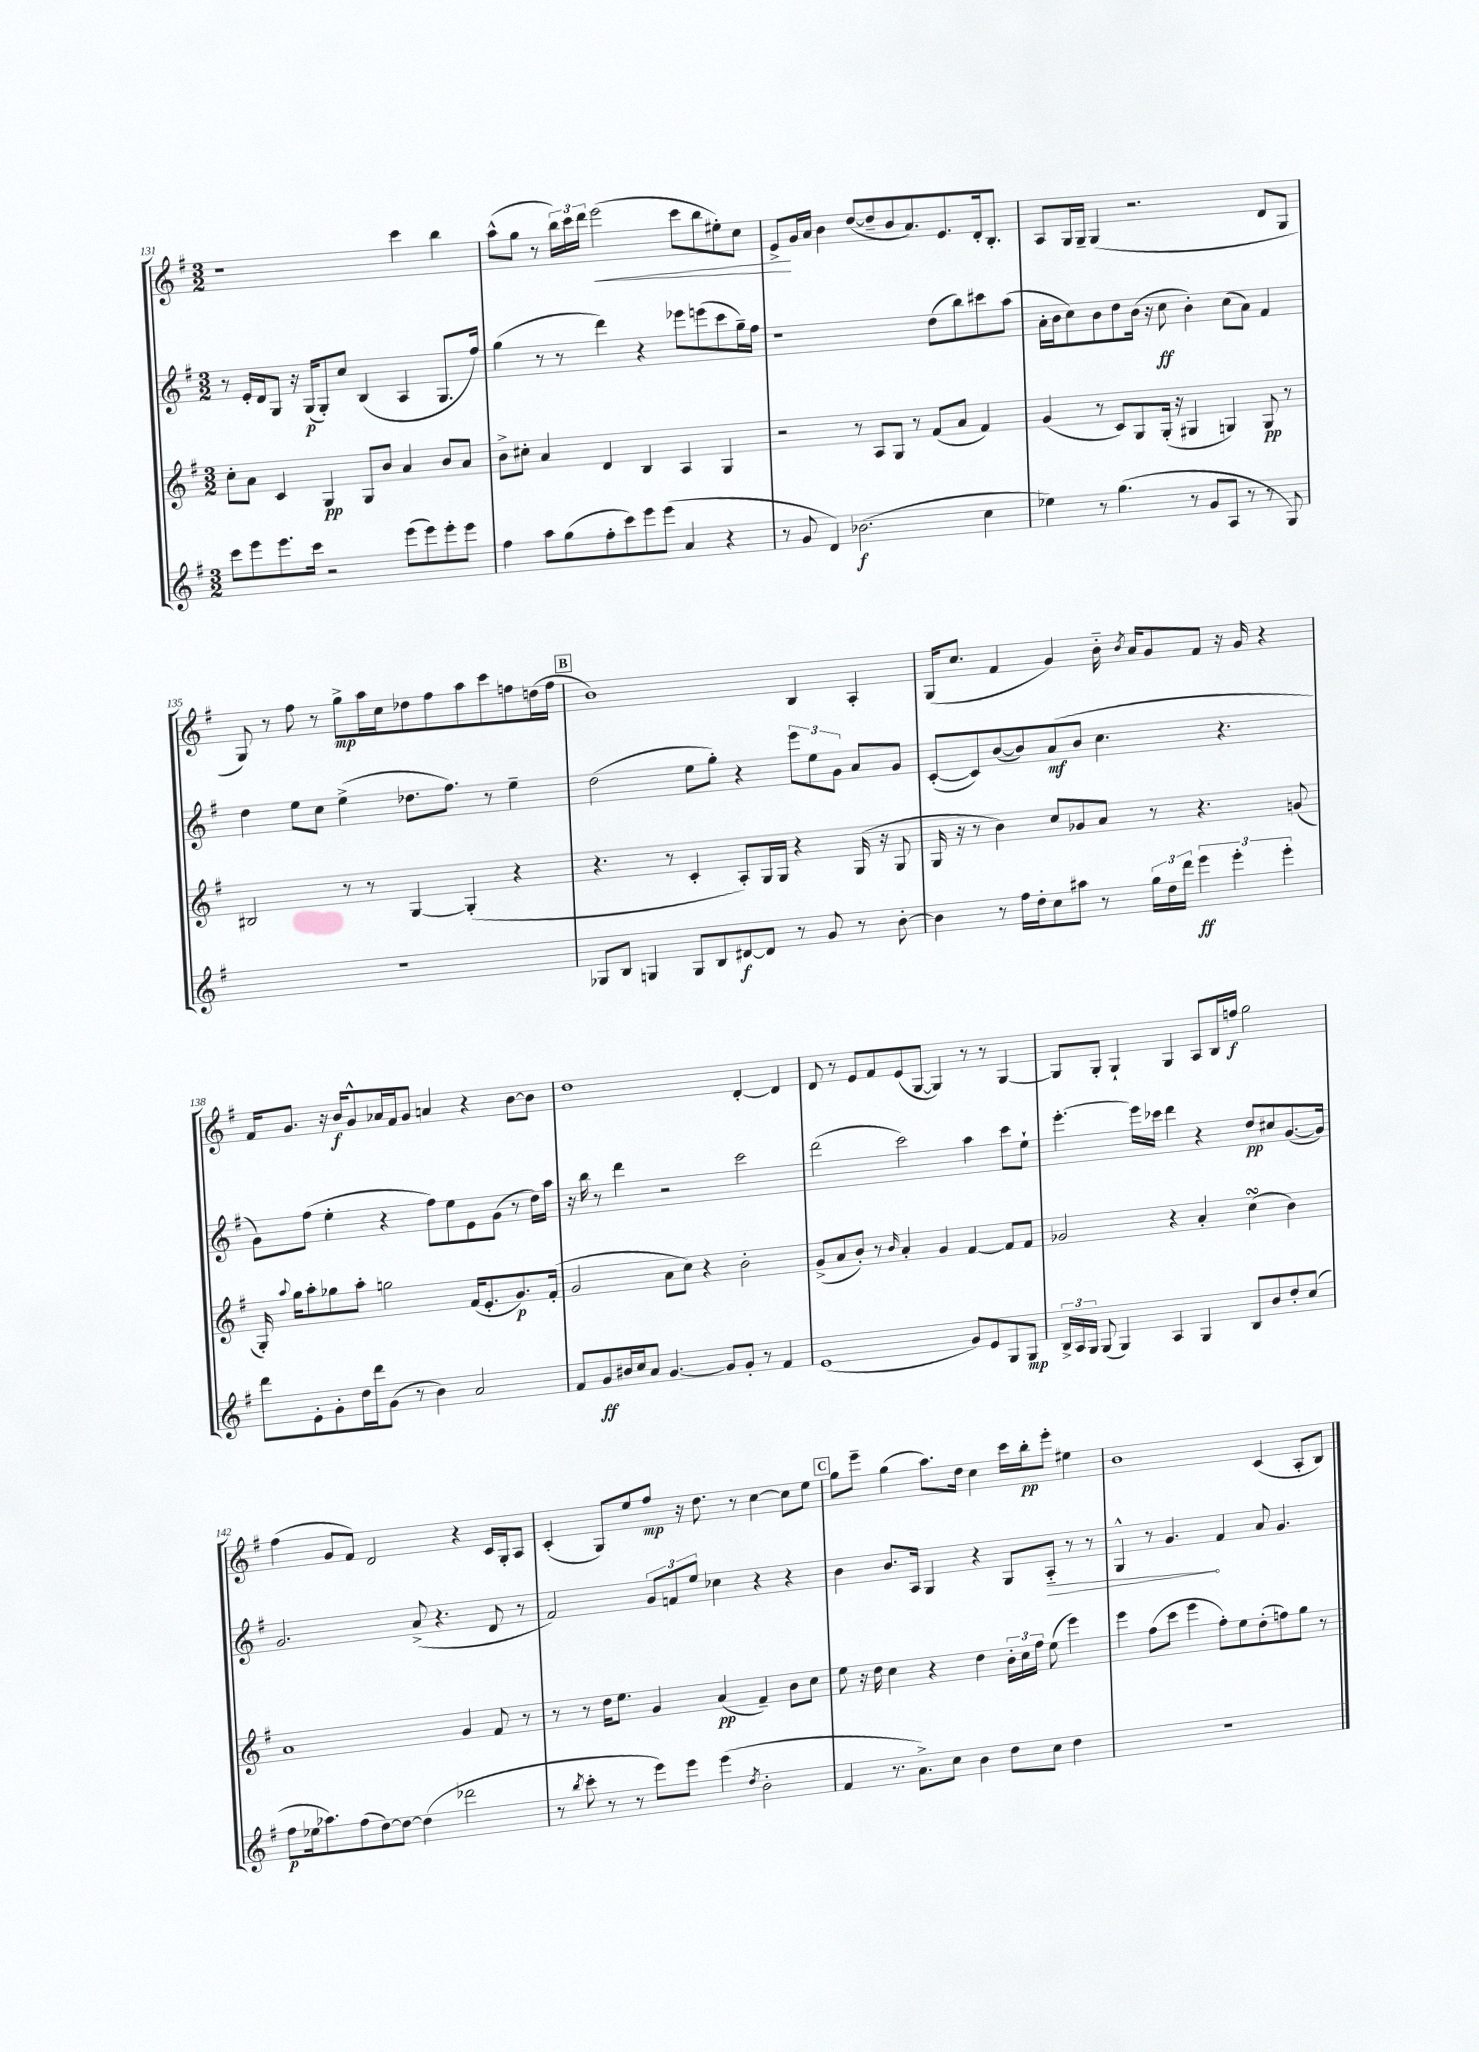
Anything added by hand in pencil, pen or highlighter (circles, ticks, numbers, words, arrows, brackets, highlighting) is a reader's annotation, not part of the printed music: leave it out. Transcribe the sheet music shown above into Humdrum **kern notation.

**kern	**dynam	**kern	**dynam	**kern	**dynam	**kern	**dynam
*part4	*part4	*part3	*part3	*part2	*part2	*part1	*part1
*staff4	*staff4	*staff3	*staff3	*staff2	*staff2	*staff1	*staff1
*clefG2	*	*clefG2	*	*clefG2	*	*clefG2	*
*k[f#]	*	*k[f#]	*	*k[f#]	*	*k[f#]	*
*M3/2	*	*M3/2	*	*M3/2	*	*M3/2	*
=131	=131	=131	=131	=131	=131	=131	=131
8ccc\L	.	8cc'\L	.	8r	.	1r	.
8eee\	.	8a\J	.	16e'/LL	.	.	.
.	.	.	.	16d/J	.	.	.
8.eee\	.	4c/	.	8G/J	.	.	.
.	.	.	.	16r	.	.	.
16ccc\Jk	.	.	.	(16G/KL	p	.	.
2r	.	4G/	pp	8G'/)	.	.	.
.	.	.	.	8cc/J	.	.	.
.	.	8G/L	.	(4B/	.	.	.
.	.	8b/J	.	.	.	.	.
(8eee\L	.	4a/	.	4A/	.	4ccc\	.
8eee\)	.	.	.	.	.	.	.
8eee'\	.	8b/L	.	8.G/L	.	4bb\	.
8eee\J	.	8a/J	.	.	.	.	.
.	.	.	.	16ff#/Jk)	.	.	.
=132	=132	=132	=132	=132	=132	=132	=132
4ff#\	.	8b^\L	.	(4gg\	.	(8aa^^\L	.
.	.	8cc#X'\J	.	.	.	8gg\J	.
8aa\L	.	4a/	.	8r	.	8r	.
(8gg\	.	.	.	8r	.	24bb\LL)	.
.	.	.	.	.	.	24ccc\	.
.	.	.	.	.	.	24ddd\JJ	.
!	!	!	!	!	!	!	!LO:HP:b
8ff#'\	.	4d/	.	4ddd\)	.	(2eee\	<
8ccc\)	.	.	.	.	.	.	.
8eee\	.	4B/	.	4r	.	.	.
(8eee\J	.	.	.	.	.	.	.
4a/	.	4A/	.	8eee-X\L	.	8ccc\L	.
.	.	.	.	(8eeen\	.	8bb\	.
4r	.	4G/	.	8ccc\	.	8ee#X'\)	.
.	.	.	.	16gg~\L)	.	8cc\J	.
.	.	.	.	16ff#\JJ	.	.	.
=133	=133	=133	=133	=133	=133	=133	=133
8r	.	2r	.	1r	.	8e^/L	.
8g/	.	.	.	.	.	16g/L	[
.	.	.	.	.	.	16a/JJ	.
4d/)	.	.	.	.	.	4b\	.
(2.b-X\	f	8r	.	.	.	([8dd/L	.
.	.	8A/L	.	.	.	8dd~/]	.
.	.	8G/J	.	.	.	8b/	.
.	.	8r	.	.	.	8.a/)	.
.	.	(8f#/L	.	(8dd\L	.	.	.
.	.	.	.	.	.	8.e/	.
.	.	8a/J	.	8bb\)	.	.	.
4cc\	.	4f#/)	.	8ccc#X\	.	16d'/k	.
.	.	.	.	.	.	8.B'/J	.
.	.	.	.	(8aa\J	.	.	.
=134	=134	=134	=134	=134	=134	=134	=134
4ee-X\)	.	(4g/	.	16a'\LL	.	8A/L	.
.	.	.	.	16b\J	.	.	.
.	.	.	.	8cc\)	.	16G/L	.
.	.	.	.	.	.	16G~/JJ	.
8r	.	8r	.	8b\	.	(4G/	.
(4.gg\	.	8c/L)	.	8dd\	.	.	.
.	.	8G/	.	(16b\Jk	.	2.r	.
.	.	.	.	16r	.	.	.
.	.	(16G'/Jk	.	8cc\	ff	.	.
.	.	16r	.	.	.	.	.
8r	.	4G#X/	.	4b'\)	.	.	.
8g/L	.	.	.	.	.	.	.
8A/J	.	4Gn/)	.	(8cc\L	.	.	.
8r	.	.	.	8a\J)	.	.	.
8r	.	8G/	pp	4f#/	.	8d/L	.
8G/)	.	8r	.	.	.	8G/J	.
!!LO:LB:g=z
=135	=135	=135	=135	=135	=135	=135	=135
1.r	.	2B#X/	.	4dd\	.	8G/)	.
.	.	.	.	.	.	8r	.
.	.	.	.	8ee\L	.	8ff#\	.
.	.	.	.	8cc\J	.	8r	.
.	.	8r	.	(4ee^\	.	8gg^\L	mp
.	.	8r	.	.	.	16aa\L	.
.	.	.	.	.	.	16cc\J	.
.	.	[4G/	.	8.dd-X\L	.	8dd-X\	.
.	.	.	.	.	.	8ff#\	.
.	.	.	.	8.ff#\J)	.	.	.
.	.	(4G'/]	.	.	.	8aa\	.
.	.	.	.	8r	.	8ccc\	.
.	.	4r	.	4ee~\	.	8ffn\	.
.	.	.	.	.	.	(16ddn\L	.
.	.	.	.	.	.	16ff\JJ	.
!!LO:REH:place=s1:t=B
=136	=136	=136	=136	=136	=136	=136	=136
8G-X/L	.	4.r	.	(2dd\	.	1b)	.
8B/J	.	.	.	.	.	.	.
4Gn/	.	.	.	.	.	.	.
.	.	8r	.	.	.	.	.
8G/L	.	4c'/	.	8ee\L	.	.	.
8B/	.	.	.	8gg'\J)	.	.	.
[8d#X/	f	8A'/L)	.	4r	.	.	.
8d#/J]	.	16G/L	.	.	.	.	.
.	.	16G/JJ	.	.	.	.	.
8r	.	4r	.	12eee\L	.	4B/	.
.	.	.	.	12ee\	.	.	.
8g/	.	.	.	.	.	.	.
.	.	.	.	12g\J	.	.	.
8r	.	(16G/	.	8a/L	.	4A'/	.
.	.	16r	.	.	.	.	.
[8b'\	.	8G/	.	8g/J	.	.	.
=137	=137	=137	=137	=137	=137	=137	=137
4b\]	.	16G/	.	([8c'/L	.	(16G/KL	.
.	.	16r	.	.	.	8.cc/J	.
.	.	8r	.	8c/])	.	.	.
8r	.	4b\)	.	([8b/	.	4f#/	.
16ff#\LL	.	.	.	8b/])	.	.	.
16dd'\J	.	.	.	.	.	.	.
8cc\	.	8cc/L	.	(8a/	mf	4g/)	.
8aa#X\J	.	8g-X/	.	8b/J	.	.	.
8r	.	8a/J	.	4.cc\	.	16b\	.
.	.	.	.	.	.	8qb/	.
.	.	.	.	.	.	16a/KL	.
24gg\LL	.	8r	.	.	.	8g/	.
24dd\	.	.	.	.	.	.	.
24ddd\JJ	.	.	.	.	.	.	.
6eee\	ff	4.r	.	.	.	8f#/J	.
.	.	.	.	4.r	.	16r	.
6eee'\	.	.	.	.	.	.	.
.	.	.	.	.	.	16g/	.
.	.	.	.	.	.	4r	.
6eee'\	.	.	.	.	.	.	.
.	.	(8gn/	.	.	.	.	.
!!LO:LB:g=z
=138	=138	=138	=138	=138	=138	=138	=138
8ddd\L	.	16G'/)	.	8g\L)	.	16f#/KL	.
.	.	8qqaa/	.	.	.	.	.
.	.	16gg\KL	.	.	.	8.g/J	.
8e'\	.	8aa'\	.	(8ff#\J	.	.	.
8g'\	.	8gg-X\	.	4ee'\	.	16r	.
.	.	.	.	.	.	16b/KL	f
16dd\L	.	8aa'\J	.	.	.	8g^^/	.
16ddd\J	.	.	.	.	.	.	.
(8g\J	.	2ggn\	.	4r	.	16a-X/L	.
.	.	.	.	.	.	16f#/J	.
8r	.	.	.	.	.	8g/J	.
4b\)	.	.	.	8ff#\L)	.	4an/	.
.	.	.	.	8ee\	.	.	.
2a/	.	(16f#/KL	.	8e\	.	4r	.
.	.	8.e'/	.	.	.	.	.
.	.	.	.	(8g\J	.	.	.
.	.	8.g/)	p	8r	.	[8b\L	.
.	.	.	.	16dd\LL)	.	8b\J]	.
.	.	(16f#'/Jk	.	16aa\JJ	.	.	.
=139	=139	=139	=139	=139	=139	=139	=139
8f#/L	.	2g/	.	16r	.	1dd	.
.	.	.	.	16bb\	.	.	.
8g/	ff	.	.	8r	.	.	.
16b#X/L	.	.	.	4ddd\	.	.	.
16cc/J	.	.	.	.	.	.	.
8a/J	.	.	.	.	.	.	.
[4.g/	.	8a\L	.	2r	.	.	.
.	.	8cc\J)	.	.	.	.	.
.	.	4r	.	.	.	.	.
8g/L]	.	.	.	.	.	.	.
8g'/J	.	2b'\	.	2ccc\	.	[4d'/	.
8r	.	.	.	.	.	.	.
4f#/	.	.	.	.	.	4d/]	.
=140	=140	=140	=140	=140	=140	=140	=140
(1e	.	(8g^/L	.	(2ddd\	.	8d/	.
.	.	8a/	.	.	.	8r	.
.	.	8b'/J)	.	.	.	8e/L	.
.	.	8r	.	.	.	8f#/	.
.	.	16qqb/	.	.	.	.	.
.	.	4a'/	.	2ccc\)	.	(8e/	.
.	.	.	.	.	.	[8G/J	.
.	.	4g/	.	.	.	4G/])	.
8g/L)	.	[4f#/	.	4aa\	.	8r	.
8e/	.	.	.	.	.	8r	.
8G/	.	8f#/L]	.	8ccc\L	.	[4G/	.
8G/J	mp	8f#/J	.	8ee`\J	.	.	.
=141	=141	=141	=141	=141	=141	=141	=141
24B^/LL	.	2g-X/	.	[4.eee'\	.	8G/L]	.
24A/	.	.	.	.	.	.	.
24G/JJ	.	.	.	.	.	.	.
(8G/	.	.	.	.	.	8G'/J	.
4G/)	.	.	.	.	.	4G`/	.
.	.	.	.	16eee\LL]	.	.	.
.	.	.	.	16ccc-X\JJ	.	.	.
4A/	.	4r	.	4ddd\	.	4G/	.
4G/	.	4a'/	.	4r	.	8A/L	.
.	.	.	.	.	.	16B/L	.
.	.	.	.	.	.	16ffn/JJ	f
8B/L	.	(4ccsSSs\	.	8dd/L	pp	2gg\	.
8b/	.	.	.	8cc#X/	.	.	.
8dd'/	.	4b\)	.	([8.g/	.	.	.
(8cc/J	.	.	.	.	.	.	.
.	.	.	.	16g/Jk])	.	.	.
!!LO:LB:g=z
=142	=142	=142	=142	=142	=142	=142	=142
8ff#\L	p	1a	.	2.g/	.	(4ff#\	.
16ee-X\k	.	.	.	.	.	.	.
8.aa-X\)	.	.	.	.	.	.	.
.	.	.	.	.	.	8g/L	.
(8ff#\	.	.	.	.	.	8f#/J)	.
[8dd\)	.	.	.	.	.	2d/	.
8dd\J_	.	.	.	.	.	.	.
(4dd\]	.	.	.	(8a^/	.	.	.
.	.	.	.	4.r	.	.	.
2ddd-X\	.	4g/	.	.	.	4r	.
.	.	8f#/	.	8d/	.	16c/LL	.
.	.	.	.	.	.	16G'/J	.
.	.	8r	.	8r	.	8A/J	.
=143	=143	=143	=143	=143	=143	=143	=143
8r	.	8r	.	2f#/)	.	(4c'/	.
8qbb/	.	.	.	.	.	.	.
8ccc'\	.	8r	.	.	.	.	.
8r	.	16dd\KL	.	.	.	8G/L)	.
.	.	8.ee\J	.	.	.	.	.
8r	.	.	.	.	.	8ee/	.
8eee\L)	.	4g/	.	12g/L	.	8ff#/J	mp
.	.	.	.	12fn/	.	.	.
8eee\J	.	.	.	.	.	16r	.
.	.	.	.	12ee/J	.	.	.
.	.	.	.	.	.	8.dd\	.
(4eee\	.	(4a/	pp	4cc-X\	.	.	.
.	.	.	.	.	.	8r	.
8qdd/	.	.	.	.	.	.	.
2b'\	.	4f#~/)	.	4r	.	[4cc\	.
.	.	8b\L	.	4r	.	8cc\L]	.
.	.	8cc\J	.	.	.	8ee\J	.
!!LO:REH:place=s1:t=C
=144	=144	=144	=144	=144	=144	=144	=144
4f#/	.	8ee\	.	4b\	.	8gg\L	.
.	.	16r	.	.	.	8eee~\J	.
.	.	16dd\	.	.	.	.	.
8.r	.	4cc\	.	8.b/L	.	(4gg\	.
8.a^\L)	.	.	.	16A/Jk	.	.	.
.	.	4r	.	4G/	.	8.aa\L)	.
8cc\J	.	.	.	.	.	.	.
.	.	.	.	.	.	16dd\Jk	.
4b\	.	4dd\	.	4r	.	4cc\	.
8dd\L	.	24b'\LL	.	8G/L	.	16ccc\LL	.
.	.	24cc\	.	.	.	.	.
.	.	.	.	.	.	16bb'\J	pp
.	.	24ff#\JJ	.	.	.	.	.
!	!	!	!	!	!LO:HP:b	!	!
8cc\J	.	(8ee\	.	8A/J	>	8eee'\J	.
4dd\	.	4eee\)	.	8r	.	4ee#X\	.
.	.	.	.	8r	.	.	.
=145	=145	=145	=145	=145	=145	=145	=145
1.r	.	4eee\	.	4G^^/	.	1b	.
.	.	(8ff#\L	.	8r	.	.	.
.	.	8ccc\J	.	4.g/	.	.	.
.	.	4eee\	.	.	.	.	.
.	.	8ff#'\L)	.	4f#/	]	.	.
.	.	8ee\	.	.	.	.	.
.	.	(8dd'\	.	8a/	.	(4c/	.
.	.	8ffn\)	.	4.g/	.	.	.
.	.	8gg\J	.	.	.	8A'/L	.
.	.	8r	.	.	.	8B/J)	.
==	==	==	==	==	==	==	==
*-	*-	*-	*-	*-	*-	*-	*-
